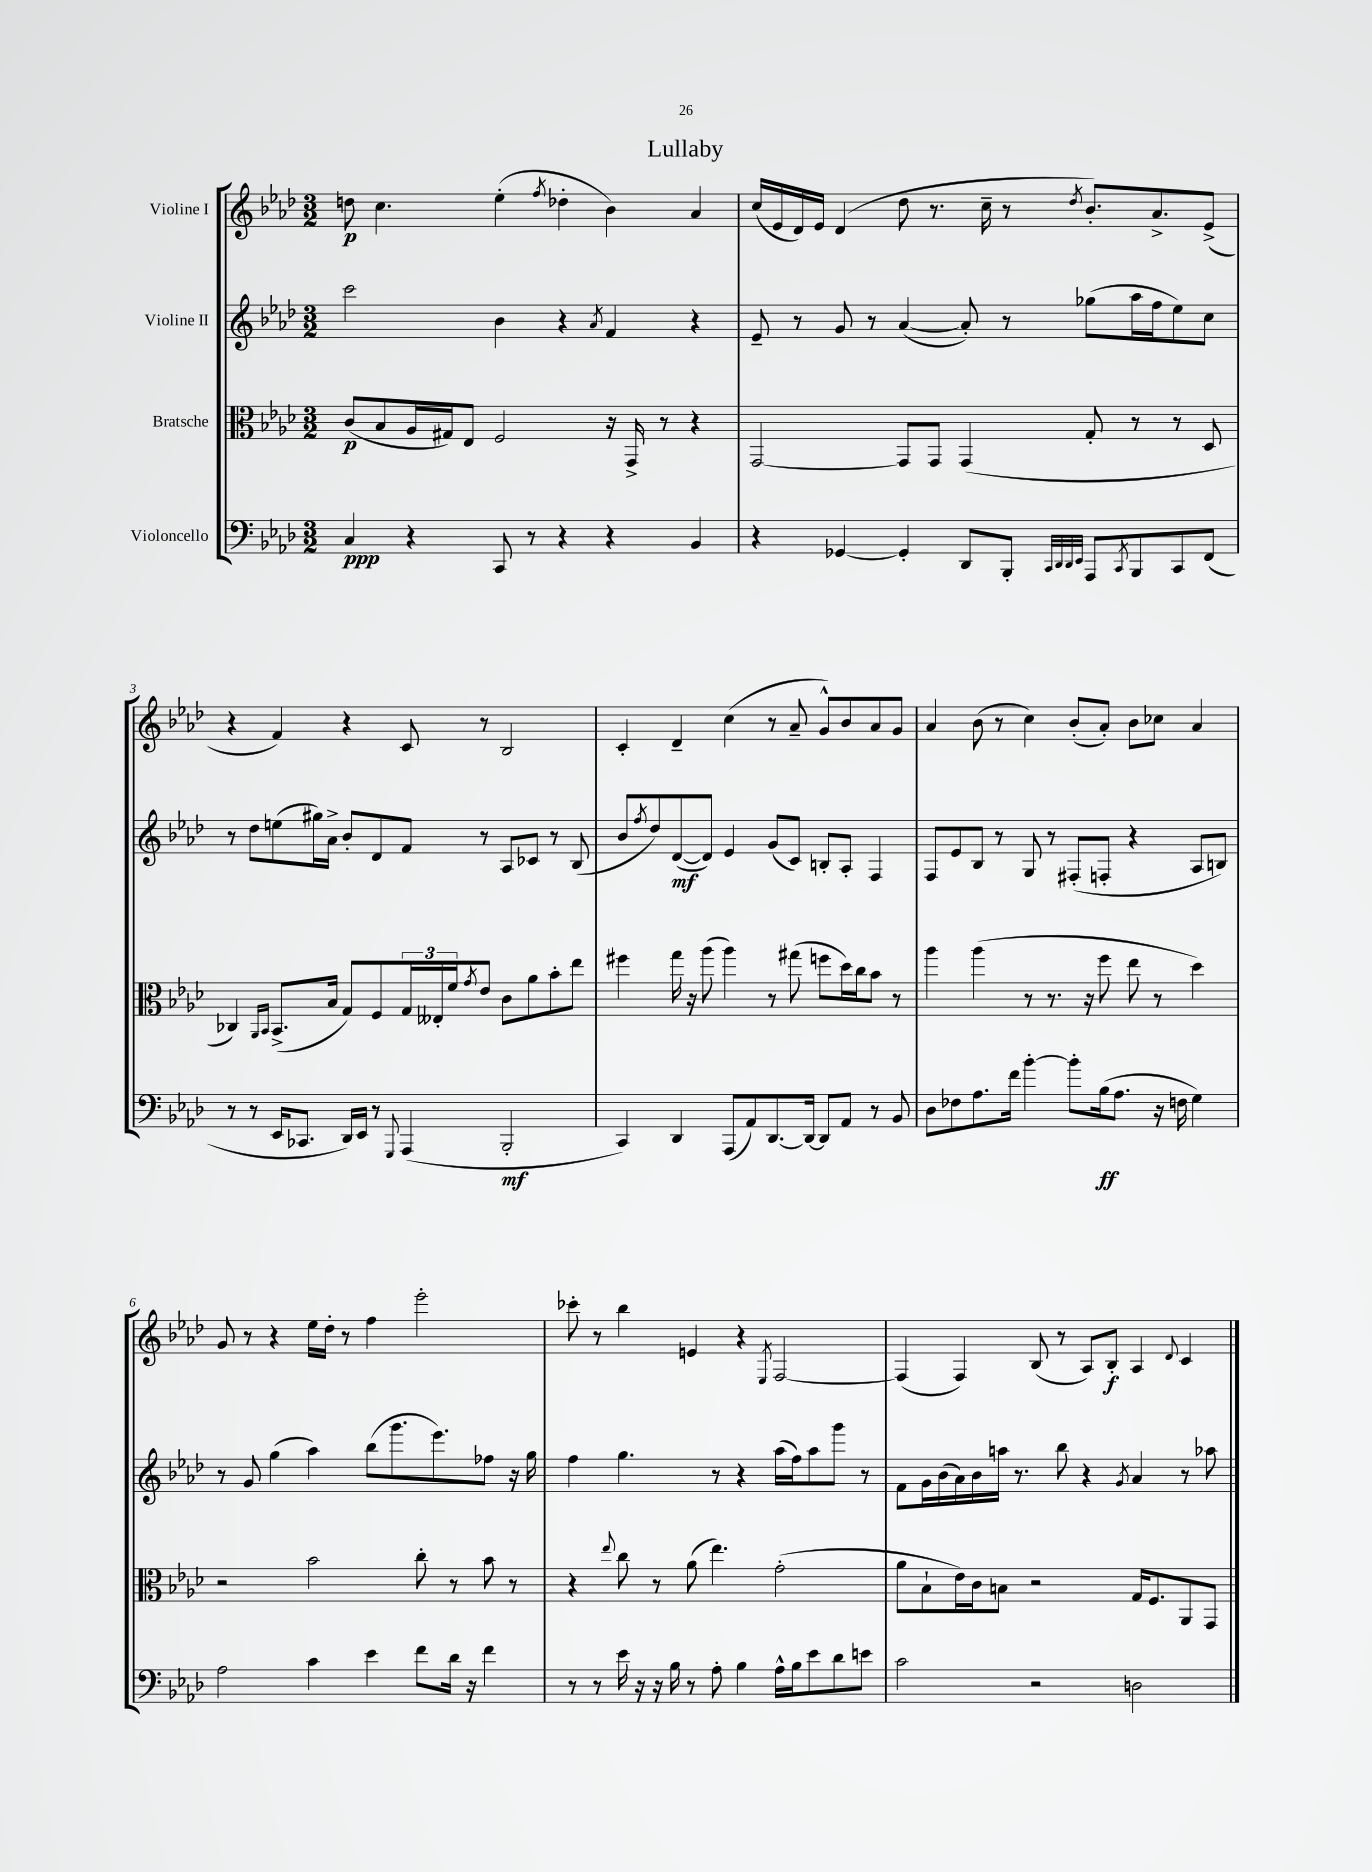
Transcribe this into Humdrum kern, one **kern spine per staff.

**kern	**kern	**kern	**kern
*staff4	*staff3	*staff2	*staff1
*clefF4	*clefC3	*clefG2	*clefG2
*k[b-e-a-d-]	*k[b-e-a-d-]	*k[b-e-a-d-]	*k[b-e-a-d-]
*M3/2	*M3/2	*M3/2	*M3/2
4C	(8c	2ccc	8dd
.	8B-	.	4.cc
4r	16A-	.	.
.	16G#)	.	.
.	8E-	.	.
8CC	2F	4b-	(4ee-'
8r	.	.	.
.	.	.	8qff
4r	.	4r	4dd-'
.	.	8qa-	.
4r	16r	4f	4b-)
.	16GG^	.	.
.	8r	.	.
4BB-	4r	4r	4a-
=	=	=	=
4r	[2GG	8e-~	(16cc
.	.	.	16e-
.	.	8r	16d-)
.	.	.	16e-
[4GG-	.	8g	(4d-
.	.	8r	.
4GG-']	8GG]	([4a-	8dd-
.	8GG	.	8.r
8DD-	(4GG	8a-'])	.
.	.	.	16cc~
8BBB-'	.	8r	8r
32qqCC	.	.	.
32qqDD-	.	.	.
32qqDD-	.	.	.
32qqEE-	.	.	8qdd-
8AAA-	8G'	(8gg-	8.b-')
8qCC	.	.	.
8BBB-	8r	16aa-	.
.	.	16ff	8.a-^
8CC	8r	8ee-)	.
(8FF	8D-	8cc	(8e-^
=	=	=	=
8r	4C-)	8r	4r
8r	.	8dd-	.
.	16qqAA-	.	.
.	16qqBB-	.	.
16EE-	(8.BB-^	(8ee	4f)
8.CC-	.	.	.
.	.	16gg#)	.
.	16B-	16a-^	.
16DD-)	8G)	8b-'	4r
16EE-	.	.	.
8r	8F	8d-	.
8qqGGG	.	.	.
(4AAA-	24G	8f	8c
.	24E--'	.	.
.	24f	.	.
.	8qg	.	.
.	8e-	8r	8r
2BBB-'	8c	8A-	2B-
.	8a-	8c-	.
.	8b-'	8r	.
.	8ee-	(8B-	.
=	=	=	=
4CC)	4ff#	8b-	4c'
.	.	8qff	.
.	.	8dd-)	.
4DD-	16gg	([8d-	4d-~
.	16r	.	.
.	(8aa-	8d-])	.
(8AAA-	4aa-)	4e-	(4cc
8AA-)	.	.	.
[8.DD-	8r	(8g	8r
.	(8gg#	8c)	8a-~
16DD-_	.	.	.
8DD-]	8ff	8B'	8g^^)
8AA-	16dd-)	8A-'	8b-
.	16cc	.	.
8r	8b-	4F	8a-
8BB-	8r	.	8g
=	=	=	=
8D-	4aa-	8F	4a-
8F-	.	8e-	.
8.A-	(4aa-	8B-	(8b-
.	.	8r	8r
16f	.	.	.
[4b-'	8r	8G	4cc)
.	8.r	8r	.
8b-']	.	(8F#'	(8b-'
.	16r	.	.
(16B-	8ff	8F'	8a-')
8.A-	.	.	.
.	8ee-	4r	8b-
16r	8r	.	8cc-
16F	.	.	.
4G)	4dd-)	8A-	4a-
.	.	8B)	.
=	=	=	=
2A-	2r	8r	8g
.	.	8g	8r
.	.	(4gg	4r
4c	2b-	4aa-)	16ee-
.	.	.	16dd-'
.	.	.	8r
4e-	.	(8bb-	4ff
.	.	8.ggg	.
8f	8cc'	.	2eee-'
.	.	8.eee-)	.
16d-	8r	.	.
16r	.	.	.
4f	8b-	8ff-	.
.	8r	16r	.
.	.	16gg	.
=	=	=	=
8r	4r	4ff	8ccc-'
8r	.	.	8r
.	8qqee-	.	.
16e-	8cc	4.gg	4bb-
16r	.	.	.
16r	8r	.	.
16B-	.	.	.
8r	(8a-	.	4e
8A-'	4.ee-)	8r	.
4B-	.	4r	4r
.	.	.	8qE-
16A-^^	(2g'	(16aa-	[2F
16B-	.	16ff)	.
8e-	.	8aa-	.
8d-	.	8ggg	.
8e	.	8r	.
=	=	=	=
2c	8a-	8f	(4F]
.	8B-`	16g	.
.	.	(16b-	.
.	16e-)	16a-)	4F)
.	16c	16b-	.
.	8B	16aa	.
.	.	8.r	.
2r	2r	.	(8B-
.	.	8bb-	8r
.	.	4r	8A-)
.	.	.	8B-'
.	.	8qg	.
2D	16G	4a-	4A-
.	8.F	.	.
.	.	.	8qqd-
.	8AA-	8r	4c
.	8GG	8aa-	.
==	==	==	==
*-	*-	*-	*-
